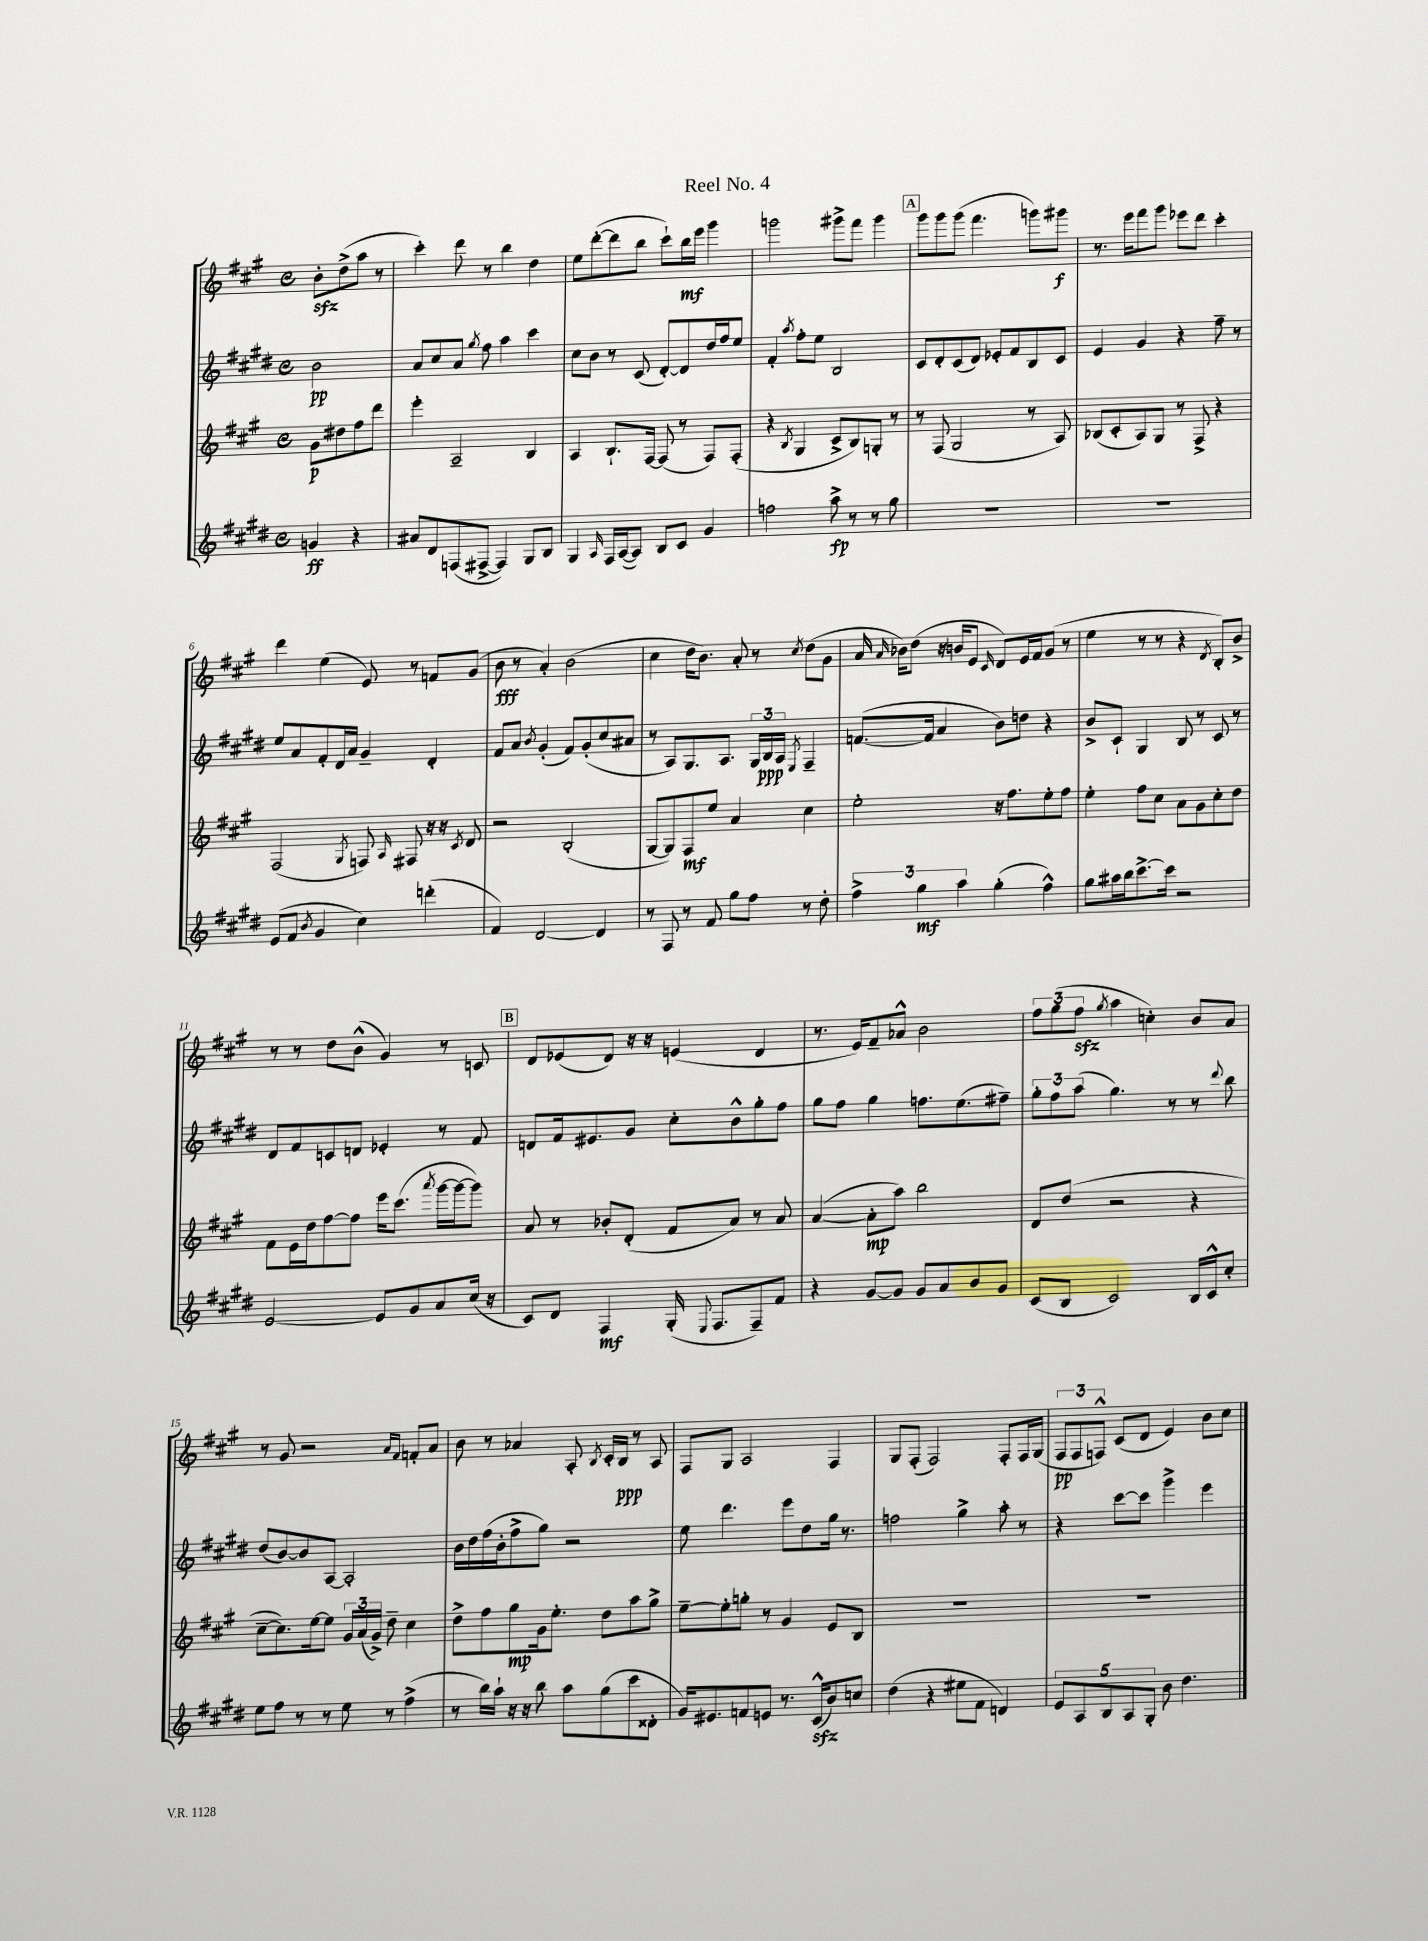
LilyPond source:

\header { title = "Reel No. 4" }
<<
\new StaffGroup <<
\new Staff = "s0" {
    \clef treble \key a \major \defaultTimeSignature \time 4/4 \partial 2
    \autoBeamOff b'8[-.\sfz d''8->( a''8] r8 |
    cis'''4-.) d'''8 r8 b''4 d''4 |
    e''8[ d'''8~-.( d'''8 b''8] cis'''8[-!) b''16\mf e'''16] gis'''4 |
    g'''2 gis'''8[-> fis'''8] gis'''4 |
    \mark \markup { \box "A" } gis'''8[ gis'''8 gis'''8]( fis'''4. g'''8[) gis'''8]\f |
    r8. e'''16[ fis'''8 gis'''8] ees'''8[ d'''8] cis'''4-. |
    d'''4 e''4( e'8) r8 f'8[ gis'8]( |
    b'8\fff r8 a'4-.) b'2( |
    cis''4 d''16[ b'8.]) a'8-. r8 \acciaccatura { cis''8 } d''8[( gis'8] |
    a'16 \grace { a'16 } bes'16[) d''8]( r16 b'16[ e'8] \grace { cis'16 } d'8[) e'16 fis'16 gis'8]( r8 |
    e''4 r8 r8 r4 \acciaccatura { d'8 } b8[-.) b'8]-> |
    r8 r8 d''8[ b'8]-^( gis'4) r8 c'8 |
    \mark \markup { \box "B" } d'8[ ees'8( d'8]) r16 r16 e'4( d'4 |
    r8. e'16[) fis'8-- aes'8]-^ b'2 |
    \tuplet 3/2 { fis''8[ gis''8( fis''8]\sfz } \acciaccatura { gis''8 } a''4 c''4-.) b'8[ a'8] |
    r8 gis'8 r2 \grace { a'16[ fis'16] } f'8[-. a'8] |
    b'8 r8 aes'4 a8-. \acciaccatura { b8 } cis'16[-. b16]\ppp r8 a8 |
    fis8[ gis8] a2 fis4 |
    gis8[ fis8]-.( fis2) fis8[-. fis16 gis16]( |
    \tuplet 3/2 { fis8[\pp fis8 f8]-^) } cis'8[( d'8] e'4) b'8[ cis''8] \bar "|." |
}
\new Staff = "s1" {
    \clef treble \key e \major \defaultTimeSignature \time 4/4 \partial 2
    \autoBeamOff b'2\pp |
    a'8[ cis''8 a'8] \acciaccatura { gis''8 } fis''8 a''4 cis'''4 |
    cis''8[ b'8] r8 cis'8( dis'8[~-.) dis'8 dis''16 fis''16 e''8] |
    fis'4-. \acciaccatura { a''8 } fis''8[-. e''8] b2 |
    \mark \markup { \box "A" } cis'8[ dis'8-. cis'8( dis'8]) ees'8[-. fis'8 b8 cis'8] |
    e'4 gis'4 r4 fis''8-- r8 |
    e''8[ a'8 fis'8-. dis'16 a'16] gis'4-- dis'4-. |
    fis'8[ a'8] \acciaccatura { b'8 } gis'4-.( fis'8[) gis'8-.( cis''8 ais'8] |
    r8 a8[) gis8. a8.] \tuplet 3/2 { gis16[ b16\ppp a16] } \acciaccatura { e8 } fis4-- |
    f'8.[~( f'16] a'4 b'8[) d''8] r4 |
    b'8[-> cis'8]-! gis4 b8 r8 cis'8 r8 |
    dis'8[ fis'8 c'8 d'8] ees'4-. r8 fis'8 |
    \mark \markup { \box "B" } d'8[ fis'16 eis'8. gis'8] cis''8[-. b'8-^ gis''8-. fis''8] |
    gis''8[ fis''8] gis''4 f''8.[ e''8.( fis''8]--) |
    \tuplet 3/2 { gis''8[-. fis''8 a''8]( } gis''4.) r8 r8 \appoggiatura { dis'''8 } b''8 |
    dis''8[( b'8~) b'8 a8]~ a2-. |
    b'16[ dis''16 fis''16( b'16-. fis''8-> gis''8]) r2 |
    e''8 dis'''4. e'''8[ dis''8 gis''16] r8. |
    f''2 gis''4-> a''8-. r8 |
    r4 cis'''8[~ cis'''8] gis'''4-> e'''4 \bar "|." |
}
\new Staff = "s2" {
    \clef treble \key a \major \defaultTimeSignature \time 4/4 \partial 2
    \autoBeamOff gis'8[\p dis''8 fis''8 d'''8] |
    e'''4-. a2-- b4 |
    a4 b8.[-! fis16]~ fis8( r8 fis8[) fis8]-.( |
    r4 \acciaccatura { b8 } gis4 cis'8[-> b8) g8]-. r8 |
    \mark \markup { \box "A" } r8 fis8( gis2 r8 a8) |
    bes8[( cis'8-. a8) gis8] r8 fis8-> r4 |
    fis2( \acciaccatura { gis8 } f8) \grace { a16 } fis8 r16 r16 \acciaccatura { cis'8 } d'8 |
    r2 b2-.( |
    gis8[~ gis8) fis8\mf e''8] a'4 cis''4 |
    e''2-. r16 fis''8.[ e''8-. fis''8] |
    e''4-. fis''8[ cis''8] a'8[ gis'8 cis''8-. d''8] |
    fis'8[ e'16 d''16 fis''8~ fis''8] e'''16[ cis'''8.]( \acciaccatura { a'''8 } gis'''16[~ gis'''16~ gis'''8]) |
    \mark \markup { \box "B" } a'8 r8 bes'8[-. d'8]-.( fis'8[ a'8]) r8 a'8 |
    a'4~( a'8[-.\mp a''8]) b''2 |
    d'8[ d''8]( r2 r4 |
    cis''8[~-- cis''8.) e''16~ e''8] \tuplet 3/2 { gis'16[ a'16( gis'16]->) } d''8-- cis''4 |
    d''8[-> fis''8 gis''8\mp gis'16 e''8.]-. d''8[ a''8 gis''8]-> |
    e''8[~-- e''8-. g''8]-. r8 gis'4 e'8[ b8] |
    R1 |
    R1 \bar "|." |
}
\new Staff = "s3" {
    \clef treble \key e \major \defaultTimeSignature \time 4/4 \partial 2
    \autoBeamOff g'4\ff r4 |
    ais'8[ dis'8 f8( fis8]~-> fis4) gis8[ b8] |
    gis4 \grace { a16 } fis16[ a16~( a8]) b8[ cis'8] gis'4 |
    f''2 a''8->\fp r8 r8 gis''8 |
    \mark \markup { \box "A" } R1 |
    R1 |
    e'8[( fis'8] \acciaccatura { b'8 } gis'4 cis''4) d'''4-.( |
    fis'4) dis'2~ dis'4 |
    r8 fis8 r8 fis'8 gis''8[ fis''8] r8 dis''8-. |
    \tuplet 3/2 { fis''4-> gis''4\mf a''4 } gis''4-.( fis''4-^) |
    gis''8[ ais''16 b''16 cis'''8.~-> cis'''16] r2 |
    e'2~ e'8[ gis'8 a'8 cis''16]( r16 |
    \mark \markup { \box "B" } cis'8[) dis'8] fis4\mf gis16-.( \appoggiatura { e8 } fis8.[ fis8--) fis'8] |
    r4 gis'8[~ gis'8] gis'8[ a'8 b'8 gis'8] |
    cis'8[( b8] cis'2) b16[ cis'16-^ cis''8]-. |
    e''8[ fis''8] r8 r8 e''8 r8 fis''4->( |
    r8 b''16[) a''16]-! r16 r16 b''8 a''8[ gis''8( cis'''8 disis'8]-. |
    gis'16[) eis'8. f'8 e'8] r8. cis'16[-^\sfz( b'8) c''8] |
    dis''4( r4 eis''8[ fis'8] d'4) |
    \tuplet 5/4 { e'8[ a8 b8 a8 gis8]-. } b'8 dis''4. \bar "|." |
}
>>
>>
